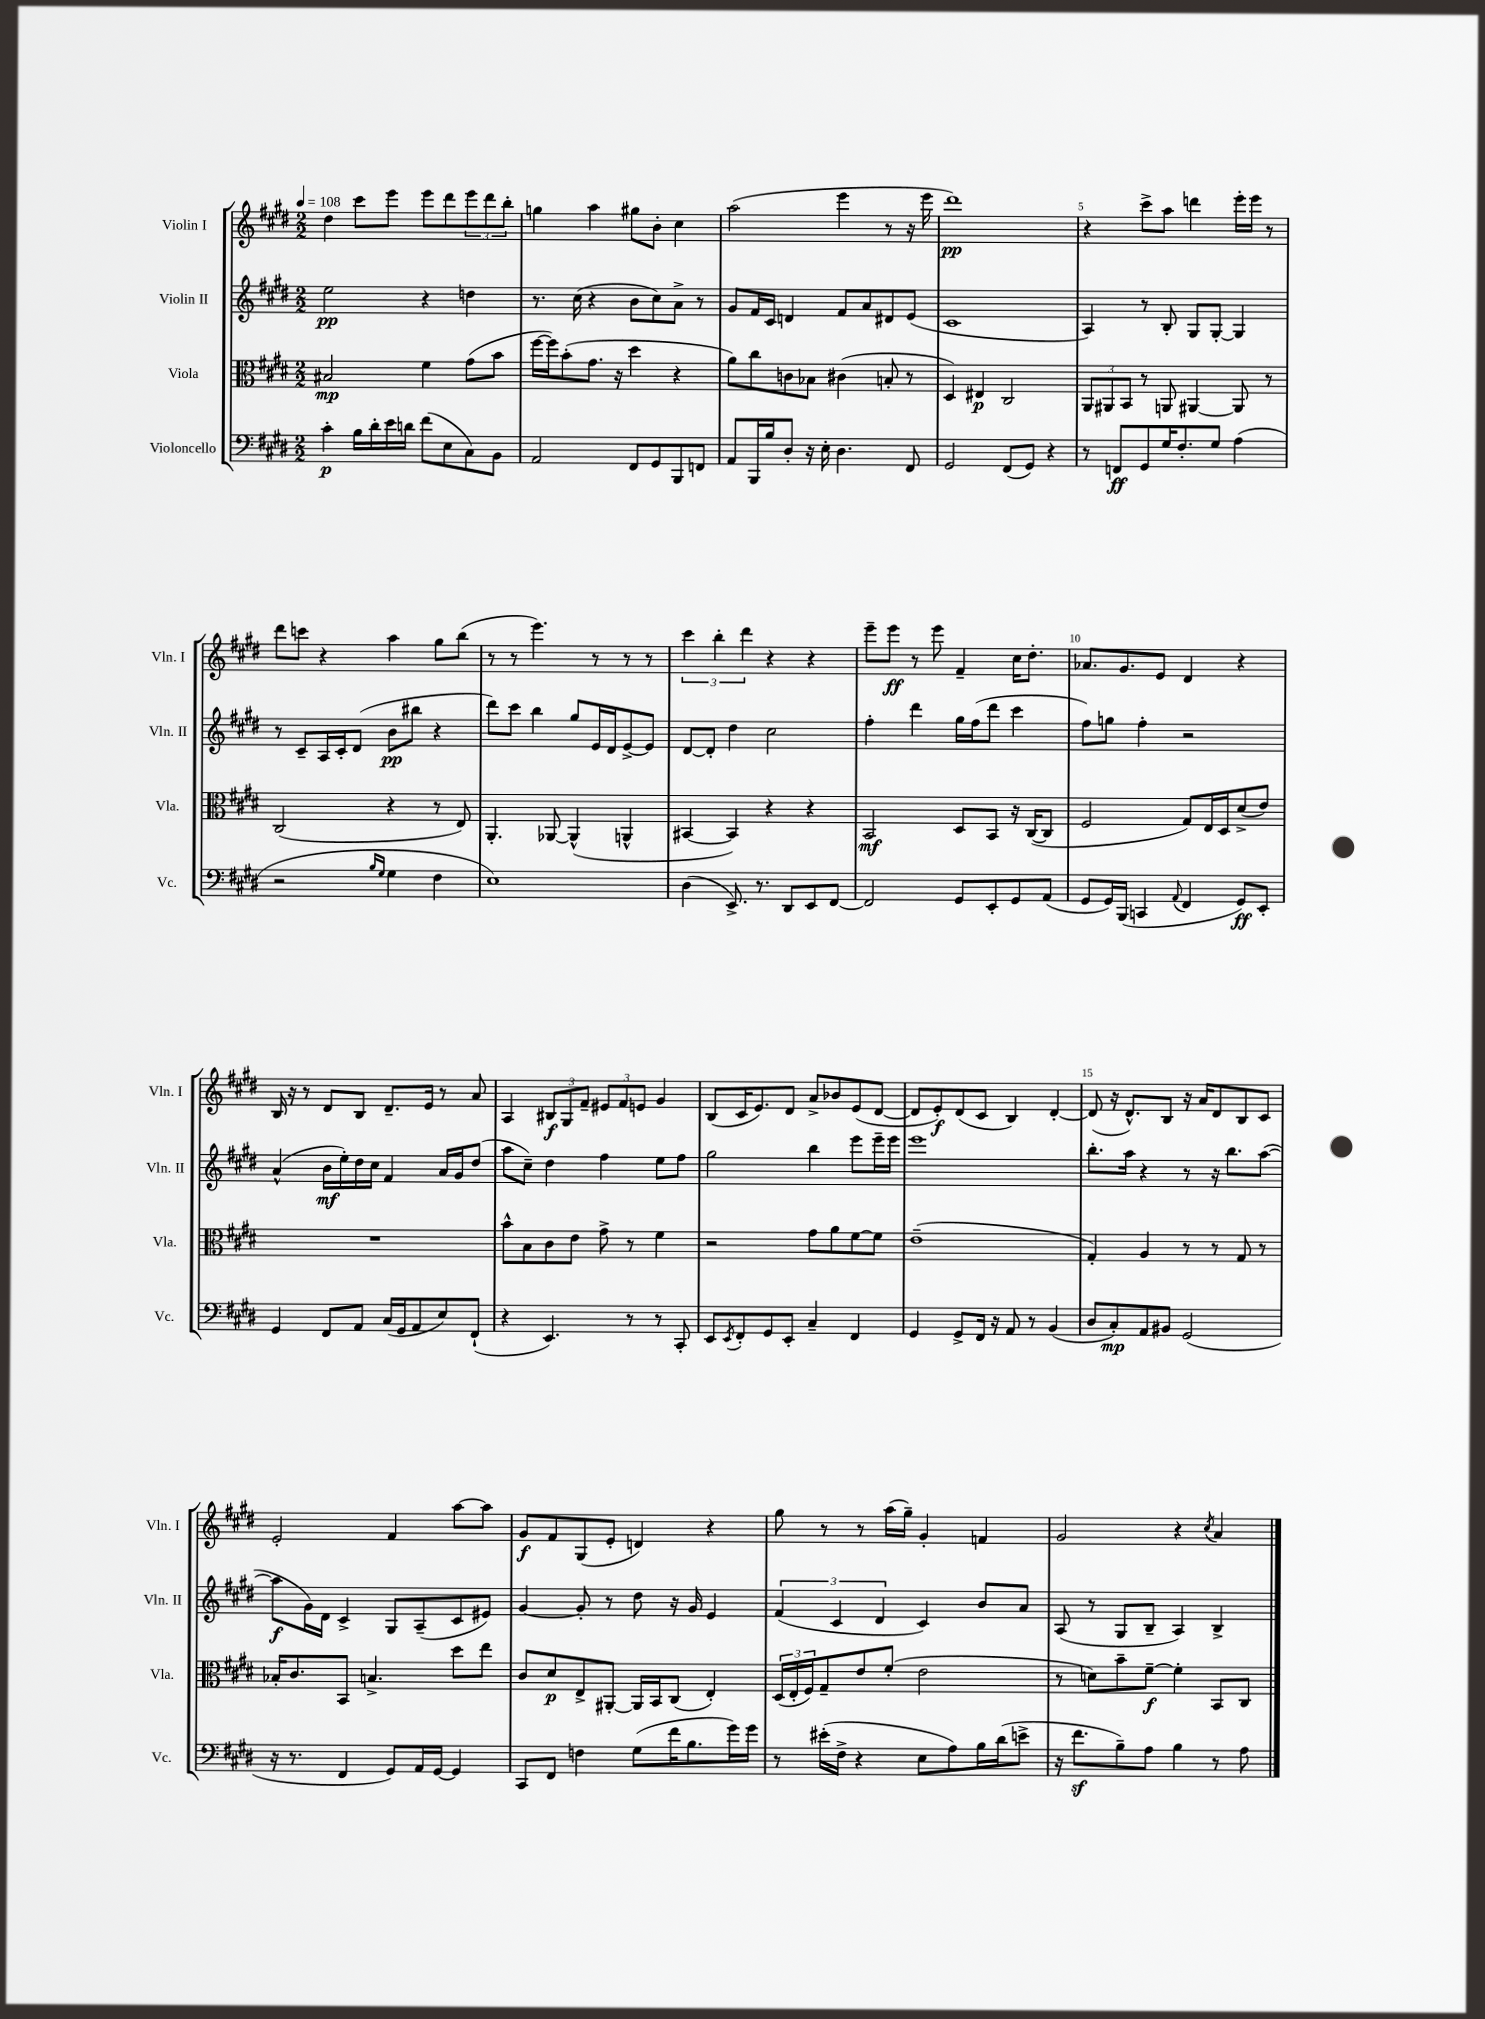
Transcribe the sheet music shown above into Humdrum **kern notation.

**kern	**dynam	**kern	**dynam	**kern	**dynam	**kern	**dynam
*part4	*part4	*part3	*part3	*part2	*part2	*part1	*part1
*staff4	*staff4	*staff3	*staff3	*staff2	*staff2	*staff1	*staff1
*I"Violoncello	*	*I"Viola	*	*I"Violin II	*	*I"Violin I	*
*I'Vc.	*	*I'Vla.	*	*I'Vln. II	*	*I'Vln. I	*
*clefF4	*	*clefC3	*	*clefG2	*	*clefG2	*
*k[f#c#g#d#]	*	*k[f#c#g#d#]	*	*k[f#c#g#d#]	*	*k[f#c#g#d#]	*
*M2/2	*	*M2/2	*	*M2/2	*	*M2/2	*
*MM108	*	*MM108	*	*MM108	*	*MM108	*
=1	=1	=1	=1	=1	=1	=1	=1
4c#'\	p	2B#X/	mp	2ee\	pp	4dd#\	.
16B\LL	.	.	.	.	.	8ccc#\L	.
16d#'\	.	.	.	.	.	.	.
16e\	.	.	.	.	.	8eee\J	.
16dn\JJ	.	.	.	.	.	.	.
(8f#\L	.	4f#\	.	4r	.	8eee\L	.
8E\	.	.	.	.	.	8ddd#\	.
8C#\)	.	(8g#\L	.	4ddn\	.	12eee\	.
.	.	.	.	.	.	12ddd#\	.
8BB\J	.	8b\J	.	.	.	.	.
.	.	.	.	.	.	12bb'\J	.
=2	=2	=2	=2	=2	=2	=2	=2
2AA/	.	[16ff#\LL	.	8.r	.	4ggn\	.
.	.	16ff#\J])	.	.	.	.	.
.	.	(8b'\	.	.	.	.	.
.	.	.	.	(16cc#\	.	.	.
.	.	8.g#\J	.	4r	.	4aa\	.
.	.	16r	.	.	.	.	.
8FF#/L	.	4dd#\	.	8b\L	.	8gg#X\L	.
8GG#/	.	.	.	8cc#\)	.	8b'\J	.
8BBB/	.	4r	.	8a^\J	.	4cc#\	.
8FFn/J	.	.	.	8r	.	.	.
=3	=3	=3	=3	=3	=3	=3	=3
8AA/L	.	8a\L)	.	8g#/L	.	(2aa\	.
16BBB/L	.	8cc#\	.	16f#/L	.	.	.
16B/J	.	.	.	16c#/JJ	.	.	.
8D#'/J	.	8cn\	.	4dn/	.	.	.
16r	.	8B-X\J	.	.	.	.	.
16E'\	.	.	.	.	.	.	.
4.D#\	.	(4c#X\	.	8f#/L	.	4eee\	.
.	.	.	.	8a/	.	.	.
.	.	8Bn'/	.	8d#X/	.	8r	.
8FF#/	.	8r	.	(8e/J	.	16r	.
.	.	.	.	.	.	16eee\	.
=4	=4	=4	=4	=4	=4	=4	=4
2GG#/	.	4D#/)	.	1c#	.	1ddd#)	pp
.	.	4E#X/	p	.	.	.	.
(8FF#/L	.	2C#/	.	.	.	.	.
8GG#/J)	.	.	.	.	.	.	.
4r	.	.	.	.	.	.	.
=5	=5	=5	=5	=5	=5	=5	=5
8r	.	12AA/L	.	4A/)	.	4r	.
.	.	12AA#X/	.	.	.	.	.
8FFn/L	ff	.	.	.	.	.	.
.	.	12BB/J	.	.	.	.	.
8GG#/	.	8r	.	8r	.	8ccc#^\L	.
16G#/K	.	8AAn/	.	8B'/	.	8aa\J	.
8.F#'/	.	.	.	.	.	.	.
.	.	[4AA#X/	.	8G#/L	.	4dddn\	.
8G#/J	.	.	.	[8G#'/J	.	.	.
(4A\	.	8AA#/]	.	4G#/]	.	16eee'\LL	.
.	.	.	.	.	.	16eee\JJ	.
.	.	8r	.	.	.	8r	.
!!LO:LB:g=z
=6	=6	=6	=6	=6	=6	=6	=6
2r	.	(2C#/	.	8r	.	8ddd#\L	.
.	.	.	.	8c#~/L	.	8cccn\J	.
.	.	.	.	16A/L	.	4r	.
.	.	.	.	16c#'/J	.	.	.
.	.	.	.	(8d#/J	.	.	.
16qqB/LL	.	.	.	.	.	.	.
16qqG#/JJ	.	.	.	.	.	.	.
4G#\	.	4r	.	8b\L	pp	4aa\	.
.	.	.	.	8bb#X\J	.	.	.
4F#\	.	8r	.	4r	.	8gg#\L	.
.	.	8E/)	.	.	.	(8bb\J	.
=7	=7	=7	=7	=7	=7	=7	=7
1E)	.	4.AA'/	.	8ddd#\L)	.	8r	.
.	.	.	.	8ccc#\J	.	8r	.
.	.	.	.	4bb\	.	4.eee\)	.
.	.	[8AA-X/	.	.	.	.	.
.	.	(4AA-^^/]	.	8gg#/L	.	.	.
.	.	.	.	16e/L	.	8r	.
.	.	.	.	16d#/J	.	.	.
.	.	4AAn^^/	.	[8e^/	.	8r	.
.	.	.	.	8e/J]	.	8r	.
=8	=8	=8	=8	=8	=8	=8	=8
(4D#\	.	[4BB#X/	.	[8d#/L	.	6ccc#\	.
.	.	.	.	8d#'/J]	.	.	.
.	.	.	.	.	.	6bb'\	.
8.EE^/)	.	4BB#/])	.	4dd#\	.	.	.
.	.	.	.	.	.	6ddd#\	.
8.r	.	.	.	.	.	.	.
.	.	4r	.	2cc#\	.	4r	.
8DD#/L	.	.	.	.	.	.	.
8EE/	.	4r	.	.	.	4r	.
[8FF#/J	.	.	.	.	.	.	.
=9	=9	=9	=9	=9	=9	=9	=9
2FF#/]	.	2BB/	mf	4ff#'\	.	8eee~\L	.
.	.	.	.	.	.	8eee\J	ff
.	.	.	.	4ddd#\	.	8r	.
.	.	.	.	.	.	8eee\	.
8GG#/L	.	8D#/L	.	16gg#\LL	.	4f#~/	.
.	.	.	.	(16ff#\J	.	.	.
8EE'/	.	8BB/J	.	8ddd#\J	.	.	.
8GG#/	.	16r	.	4ccc#\	.	16cc#\KL	.
.	.	([16C#/KL	.	.	.	8.dd#'\J	.
(8AA/J	.	8C#/J]	.	.	.	.	.
=10	=10	=10	=10	=10	=10	=10	=10
8GG#/L	.	2F#/	.	8ff#\L)	.	8.a-X/L	.
16GG#/L)	.	.	.	8ggn\J	.	.	.
(16BBB/JJ	.	.	.	.	.	8.g#/	.
4CCn/	.	.	.	4ff#'\	.	.	.
.	.	.	.	.	.	8e/J	.
8qqAA/	.	.	.	.	.	.	.
4FF#/	.	8G#/L)	.	2r	.	4d#/	.
.	.	16E/L	.	.	.	.	.
.	.	16D#/J	.	.	.	.	.
8GG#/L)	ff	(8d#^/	.	.	.	4r	.
8EE'/J	.	8e/J)	.	.	.	.	.
!!LO:LB:g=z
=11	=11	=11	=11	=11	=11	=11	=11
4GG#/	.	1r	.	(4a^^/	.	16B/	.
.	.	.	.	.	.	16r	.
.	.	.	.	.	.	8r	.
8FF#/L	.	.	.	16b\LL	mf	8d#/L	.
.	.	.	.	16ee'\)	.	.	.
8AA/J	.	.	.	16dd#\	.	8B/J	.
.	.	.	.	16cc#\JJ	.	.	.
(16C#/LL	.	.	.	4f#/	.	8.d#~/L	.
16GG#/J	.	.	.	.	.	.	.
8AA/	.	.	.	.	.	.	.
.	.	.	.	.	.	16e/Jk	.
8E/)	.	.	.	16a/LL	.	8r	.
.	.	.	.	16g#/J	.	.	.
(8FF#`/J	.	.	.	(8dd#/J	.	8a/	.
=12	=12	=12	=12	=12	=12	=12	=12
4r	.	8b^^\L	.	8aa\L	.	4A/	.
.	.	8B\	.	8cc#~\J)	.	.	.
4.EE/)	.	8c#\	.	4dd#\	.	12B#X/L	f
.	.	.	.	.	.	12G#/	.
.	.	8e\J	.	.	.	.	.
.	.	.	.	.	.	12f#~/J	.
.	.	8g#^\	.	4ff#\	.	12e#X/L	.
.	.	.	.	.	.	12f#/	.
8r	.	8r	.	.	.	.	.
.	.	.	.	.	.	12en/J	.
8r	.	4f#\	.	8ee\L	.	4g#/	.
8CC#'/	.	.	.	8ff#\J	.	.	.
=13	=13	=13	=13	=13	=13	=13	=13
8EE/L	.	2r	.	2gg#\	.	(8B/L	.
8qEE/	.	.	.	.	.	.	.
8FF#'/	.	.	.	.	.	16c#/K	.
.	.	.	.	.	.	8.e/)	.
8GG#/	.	.	.	.	.	.	.
8EE'/J	.	.	.	.	.	8d#/J	.
4C#~/	.	8g#\L	.	4bb\	.	8a^/L	.
.	.	8a\	.	.	.	8b-X/	.
4FF#/	.	[8f#\	.	8eee\L	.	(8e/	.
.	.	8f#\J]	.	16eee~\L	.	[8d#/J	.
.	.	.	.	16eee\JJ	.	.	.
=14	=14	=14	=14	=14	=14	=14	=14
4GG#/	.	(1e~	.	1eee	.	8d#/L]	.
.	.	.	.	.	.	8e'/)	f
8GG#^/L	.	.	.	.	.	(8d#/	.
16FF#/Jk	.	.	.	.	.	8c#/J	.
16r	.	.	.	.	.	.	.
8AA/	.	.	.	.	.	4B/)	.
8r	.	.	.	.	.	.	.
(4BB/	.	.	.	.	.	[4d#'/	.
=15	=15	=15	=15	=15	=15	=15	=15
8D#/L	.	4G#'/)	.	8.bb'\L	.	(8d#/]	.
8C#'/)	mp	.	.	.	.	16r	.
.	.	.	.	16aa\Jk	.	8.d#^^/L)	.
8AA/	.	4A/	.	4r	.	.	.
8BB#X/J	.	.	.	.	.	8B/J	.
(2GG#/	.	8r	.	8r	.	16r	.
.	.	.	.	.	.	16a/KL	.
.	.	8r	.	16r	.	8d#/	.
.	.	.	.	8.bb\L	.	.	.
.	.	8G#/	.	.	.	8B/	.
.	.	8r	.	([8aa\J	.	8c#/J	.
!!LO:LB:g=z
=16	=16	=16	=16	=16	=16	=16	=16
16r	.	16B-X'/KL	.	8aa\L]	f	2e'/	.
8.r	.	8.c#/	.	.	.	.	.
.	.	.	.	16g#\L)	.	.	.
.	.	.	.	16d#\JJ	.	.	.
4FF#/	.	8BB/J	.	4c#^/	.	.	.
.	.	4.Bn^/	.	.	.	.	.
8GG#/L)	.	.	.	8G#/L	.	4f#/	.
16AA/L	.	.	.	(8A~/	.	.	.
[16GG#/JJ	.	.	.	.	.	.	.
4GG#/]	.	8dd#\L	.	8c#/	.	[8aa\L	.
.	.	8ee\J	.	8e#X/J)	.	8aa\J]	.
=17	=17	=17	=17	=17	=17	=17	=17
8CC#/L	.	8c#/L	.	[4g#/	.	8g#/L	f
8FF#/J	.	8d#/	p	.	.	8f#/	.
4Fn\	.	8E^/	.	8g#'/]	.	(8G#/	.
.	.	[8AA#X'/J	.	8r	.	8e'/J	.
(8G#\L	.	16AA#/LL]	.	8dd#\	.	4dn/)	.
.	.	16BB/J	.	.	.	.	.
16f#\K	.	(8C#/J	.	16r	.	.	.
8.B\	.	.	.	16g#/	.	.	.
.	.	4E'/)	.	4e/	.	4r	.
16g#\L)	.	.	.	.	.	.	.
16g#\JJ	.	.	.	.	.	.	.
=18	=18	=18	=18	=18	=18	=18	=18
8r	.	(24D#/LL	.	(6f#/	.	8gg#\	.
.	.	24E'/	.	.	.	.	.
.	.	24F#/J)	.	.	.	.	.
(16e#X'\LL	.	8G#~/	.	.	.	8r	.
.	.	.	.	6c#/	.	.	.
16F#^\JJ	.	.	.	.	.	.	.
4r	.	8e/	.	.	.	8r	.
.	.	.	.	6d#/	.	.	.
.	.	(8f#'/J	.	.	.	(16aa\LL	.
.	.	.	.	.	.	16gg#~\JJ)	.
8E\L	.	2e\	.	4c#/)	.	4g#'/	.
8A\)	.	.	.	.	.	.	.
16B\L	.	.	.	8b/L	.	4fn/	.
(16d#\J	.	.	.	.	.	.	.
8en^\J	.	.	.	8a/J	.	.	.
=19	=19	=19	=19	=19	=19	=19	=19
16r	.	8r	.	(8A/	.	2g#/	.
8.f#z\L	.	.	.	.	.	.	.
.	.	8dn\L)	.	8r	.	.	.
8B~\)	.	8b~\	.	8G#/L	.	.	.
8A\J	.	[8f#~\J	f	8B~/J	.	.	.
4B\	.	4f#'\]	.	4A/)	.	4r	.
.	.	.	.	.	.	8qcc#/	.
8r	.	8BB/L	.	4B^/	.	4a/	.
8A\	.	8C#/J	.	.	.	.	.
==	==	==	==	==	==	==	==
*-	*-	*-	*-	*-	*-	*-	*-
